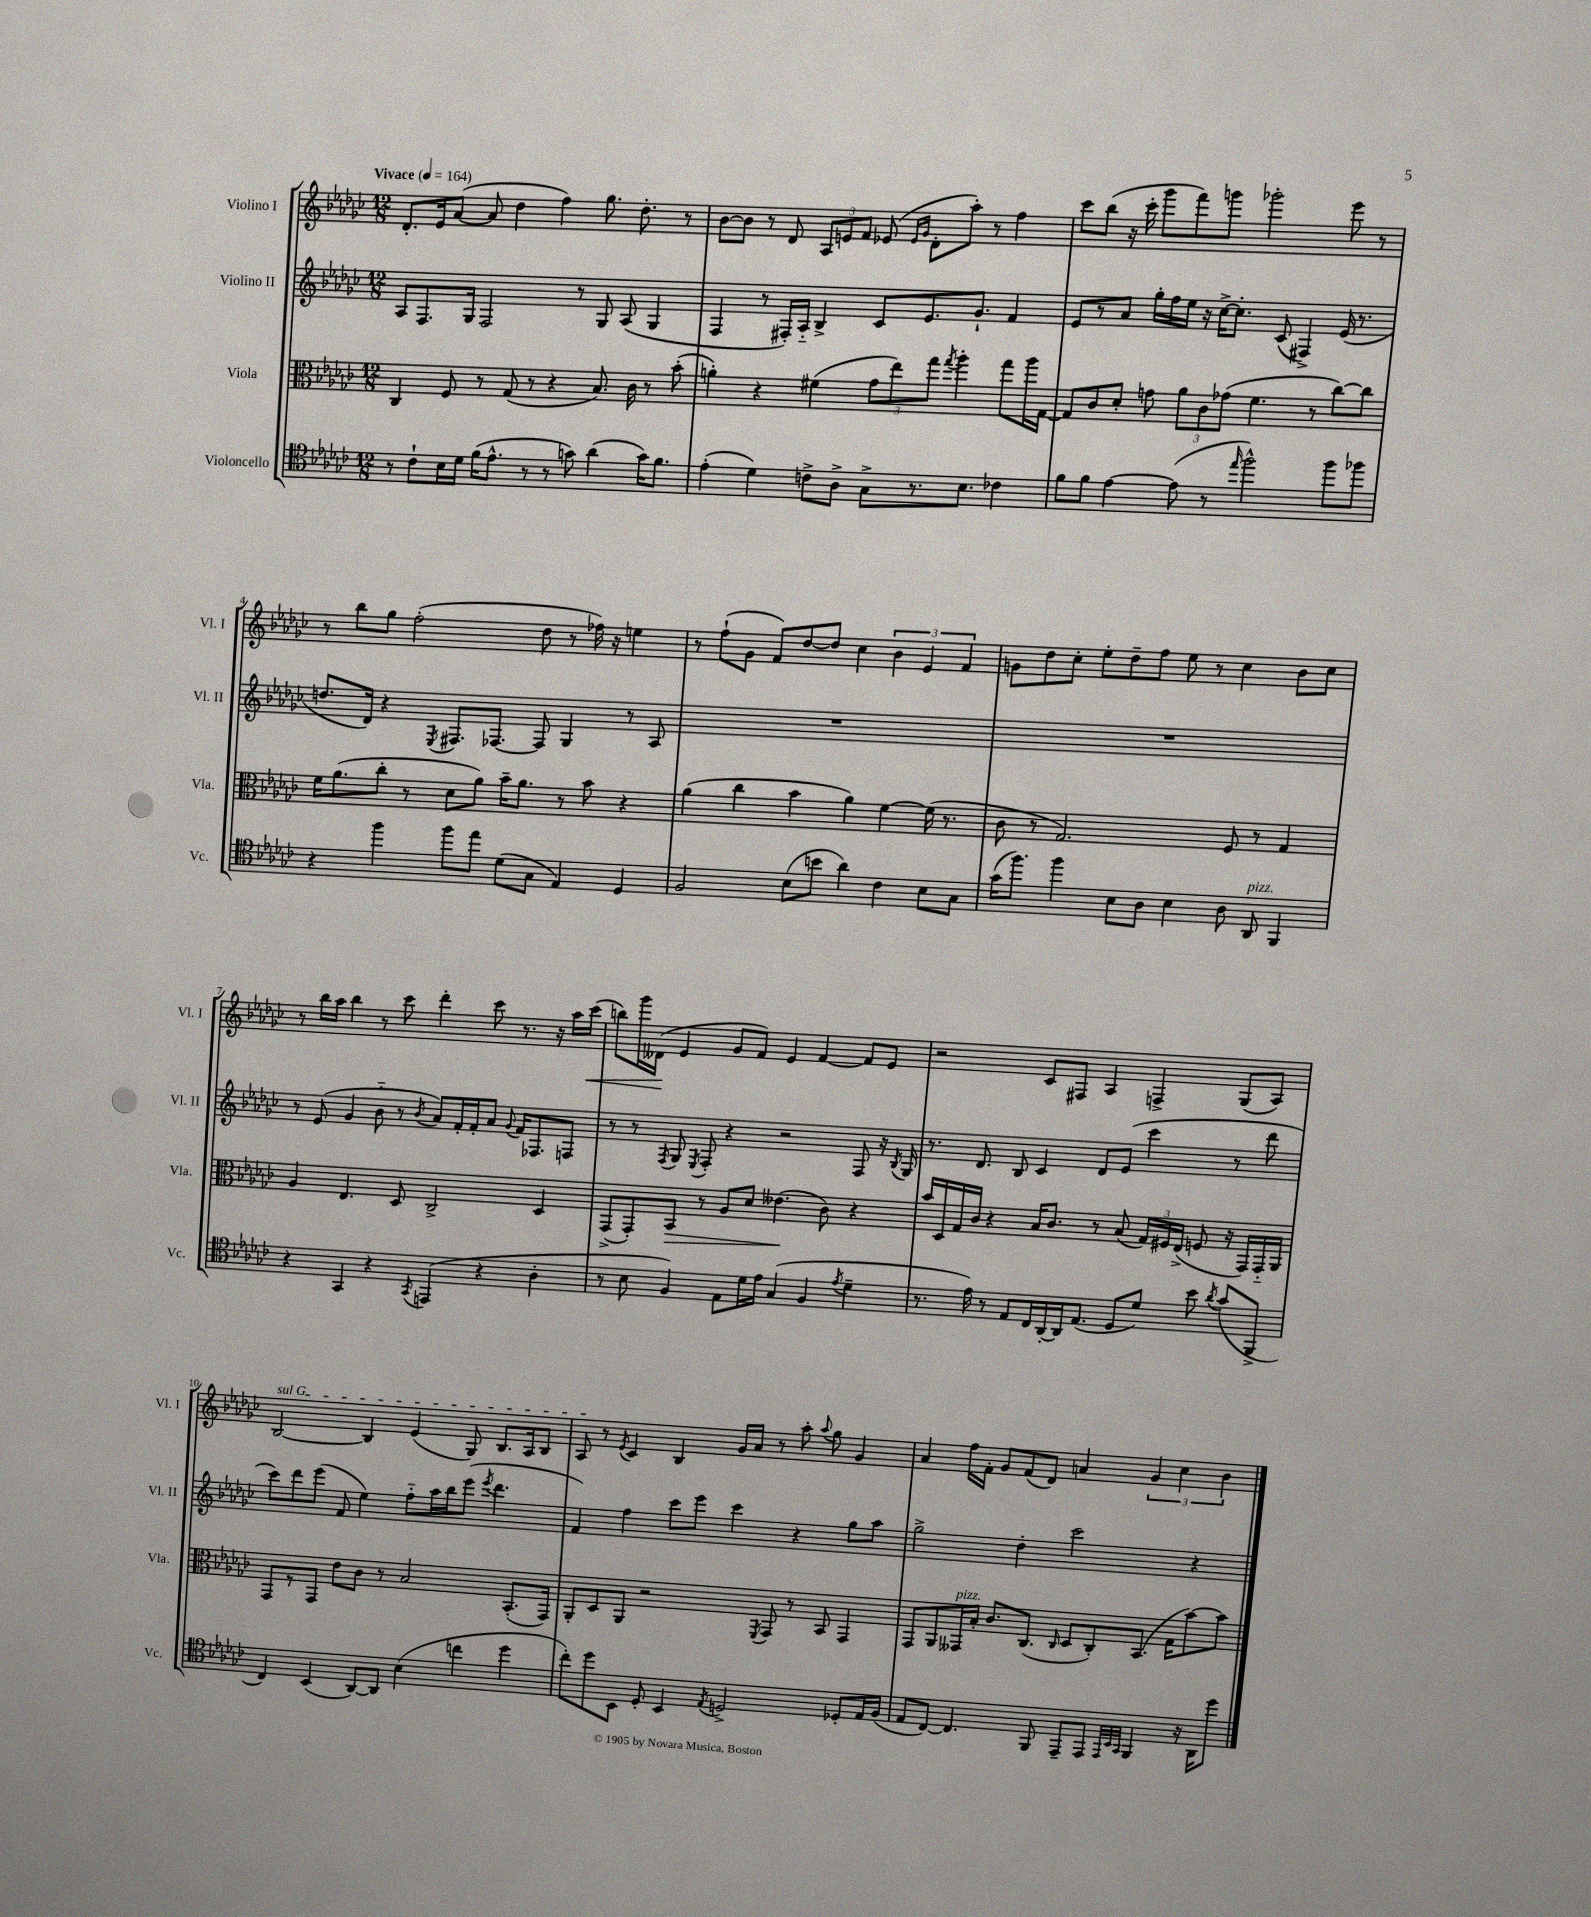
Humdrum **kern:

**kern	**kern	**kern	**kern
*staff4	*staff3	*staff2	*staff1
*clefC4	*clefC3	*clefG2	*clefG2
*k[b-e-a-d-g-c-]	*k[b-e-a-d-g-c-]	*k[b-e-a-d-g-c-]	*k[b-e-a-d-g-c-]
*M12/8	*M12/8	*M12/8	*M12/8
*MM164	*MM164	*MM164	*MM164
8r	4C-	8A-	8.d-'
8c-`	.	8.F	.
.	.	.	16e-
16B-	8F	.	([8a-
16d-	.	16G-	.
(16f	8r	2F	8a-]
8.e-^^	.	.	.
.	(8G-	.	4dd-
8r	8r	.	.
8r	4r	.	4ff)
8g)	.	8r	.
(4a-	8.B-)	8G-	8.gg-
.	.	(8A-	.
.	16c-	.	8.dd-'
16g)	8r	4G-	.
8.f	.	.	.
.	(8b-'	.	8r
=	=	=	=
(4e-'	4a')	4F	[8b-
.	.	.	8b-]
4d-)	4r	8r	8r
.	.	16F#')	8d-
.	.	16A-'~	.
8c^	(4f#	4B-^	12A-
.	.	.	12e
8A-^	.	.	.
.	.	.	12f
8G-^	12g-	8c-	(8e-
.	12ee-)	.	.
.	.	.	16qqe-
.	.	.	16qqg-
8.r	.	8.e-	8d-'
.	12gg-	.	.
.	8qgg-	.	.
.	4aa-'	.	8aa-')
8.B-	.	8.g-`	.
.	.	.	8r
4c-	8gg-	4f	4ff
.	16aa-	.	.
.	[16G-	.	.
=	=	=	=
8f	8G-]	8e-	8ccc-
8f	8c-	8r	(8bb-
[4e-	8d-'	8a-	16r
.	.	.	16ccc-'
.	8g	16gg-'	8ggg-
.	.	16ff	.
(8e-]	12a-	16ee-	8fff)
.	.	16r	.
.	12c-	.	.
8r	.	[16cc-^	8ggg
.	(12g-	.	.
.	.	8.cc-']	.
16qqee-	.	.	.
2ff^^)	4.f	.	2ggg-'
.	.	(8c-	.
.	.	4F#^)	.
.	8r	.	.
8ff	[8cc-)	(16e-	8eee-
.	.	8.r	.
8ff-	8cc-]	.	8r
=	=	=	=
4r	16f	8.dd	8r
.	(8.a-	.	.
.	.	.	8bb-
.	.	16d-)	.
4ff	8cc-'	4r	8gg-
.	8r	.	(2ff'
.	.	8qE-	.
8ff	8d-	8.F#	.
8ee-	8a-)	.	.
.	.	[8.F-	.
(8d-	16b-~	.	.
.	8.a-	.	.
8G-	.	8F-]	8dd-
4E-)	8r	4G-	8r
.	8b-	.	16ff-)
.	.	.	16r
4D-	4r	8r	4ee
.	.	8A-	.
=	=	=	=
2F	(4a-	1.r	8r
.	.	.	(8ff`
.	4cc-	.	8g-
.	.	.	8f)
(8B-	4b-	.	[8dd-
8b	.	.	8dd-]
4a-)	4a-)	.	4cc-
4c-	[4f	.	6b-
.	.	.	6e-
8B-	(16f]	.	.
.	8.r	.	.
.	.	.	6f
8G-	.	.	.
=	=	=	=
(16g-	8c-	1.r	8g
8.ff)	.	.	.
.	8r	.	8dd-
4ff	2.G-)	.	8cc-'
.	.	.	8ee-'
8B-	.	.	8dd-~
8A-	.	.	8ff
4B-	.	.	8ee-
.	.	.	8r
8A-	8F	.	4cc-
8AA-	8r	.	.
4FF	4G-	.	8b-
.	.	.	8cc-
=	=	=	=
4r	4A-	8r	8r
.	.	(8e-	16bb-
.	.	.	16aa-
4GG-	4.E-	4g-	4bb-
4r	.	8b-'~	8r
.	8D-	8r	8ccc-
8qGG-	.	8qb-	.
(4EE	2C-^	8a-)	4ddd-'
.	.	16f'	.
.	.	16f'	.
4r	.	8a-	8ccc-
.	.	8qqg-	.
.	.	16f	8.r
.	.	8.F-	.
4A-'	4D-	.	.
.	.	.	16r
.	.	8F	16aa-
.	.	.	(16ccc-
=	=	=	=
8r	(8GG-^	8r	8bb)
8B-	8GG-')	8r	16ggg-
.	.	.	(16d--
.	.	8qF	.
4F)	8BB-	8G-	4e-
.	.	8qE-	.
.	8r	8F'	.
8E-	8A-	4r	8g-
16d-	8d-	.	8f)
16e-	.	.	.
(4G-	(4.e--	2r	4e-
4F	.	.	[4f
.	8c-)	.	.
8qe-	.	.	.
4d-~	4r	8F	8f]
.	.	16r	8e-
.	.	8qB-	.
.	.	16G-	.
=	=	=	=
8.r	16b-	8.r	2r
.	16D-	.	.
.	16G-	.	.
16e-)	16c-	8.d-	.
8r	4r	.	.
8E-	.	8B-	.
16C-	16B-	4c-	8c-
[16AA-'	8.c-	.	.
16AA-]	.	.	8F#
(8.E-	.	.	.
.	8r	8d-	4A-
8D-	(8B-	(8e-	.
8d-)	24G-)	4ccc-	4F^
.	24F#	.	.
.	(24E-^	.	.
8b-	8F	.	.
8qa-	.	.	.
(8g-	16r	8r	(8G-
.	16GG-)	.	.
8FF^	16GG-'~	8ddd-	8A-)
.	16AA-	.	.
=	=	=	=
4C-)	8GG-	8ccc-)	[2B-
.	8r	8ddd-	.
(4BB-	8GG-	(8eee-	.
.	8e-	8f	.
[8AA-)	8c-	4ee-)	4B-]
8AA-]	8r	.	.
(4B-	2B-	8ff'~	(4e-
.	.	16aa-	.
.	.	16bb-	.
4cc	.	(8eee-	8G-)
.	.	8qeee-	.
.	.	4.ddd-	8.B-
4dd-	(8.BB-'	.	.
.	.	.	16A-
.	.	.	8B-
.	16GG-)	.	.
=	=	=	=
8cc-')	8AA-'	4f)	8A-
8dd-	8D-	.	8r
.	.	.	8qe-
8BB-	8AA-	4ff	4c-
8D-'	2r	.	.
4BB-	.	8ccc-	4B-
.	.	8eee-	.
8qE-	.	.	.
2D^	.	4ccc-	16g-
.	.	.	16a-
.	8qFF	.	.
.	8GG-	.	8r
.	8r	4r	8aa-'
.	.	.	8qqaa-
.	8BB-	.	8gg-
8D-'	4GG-	8gg-	4g-
16E-	.	8aa-	.
(16F	.	.	.
=	=	=	=
8E-	8GG-	2gg-^	4a-
[8C-)	8AA-	.	.
4.C-]	16GG--	.	16ff
.	16B-'	.	16f'
.	8.c-	.	8g-
.	.	4dd-'	(8f
.	(8.C-	.	.
8FF	.	.	8d-)
.	16qqC-	.	.
8EE-~	8D-	2ccc-	4a
8EE-	8C-')	.	.
32qqEE-	.	.	.
32qqBB-	.	.	.
32qqGG-	.	.	.
4FF	(8.BB-	.	6g-
.	.	.	6cc-
.	16G-	.	.
16r	[8b-)	4r	.
16AA-	.	.	.
.	.	.	6b-
8dd-	8b-]	.	.
==	==	==	==
*-	*-	*-	*-
